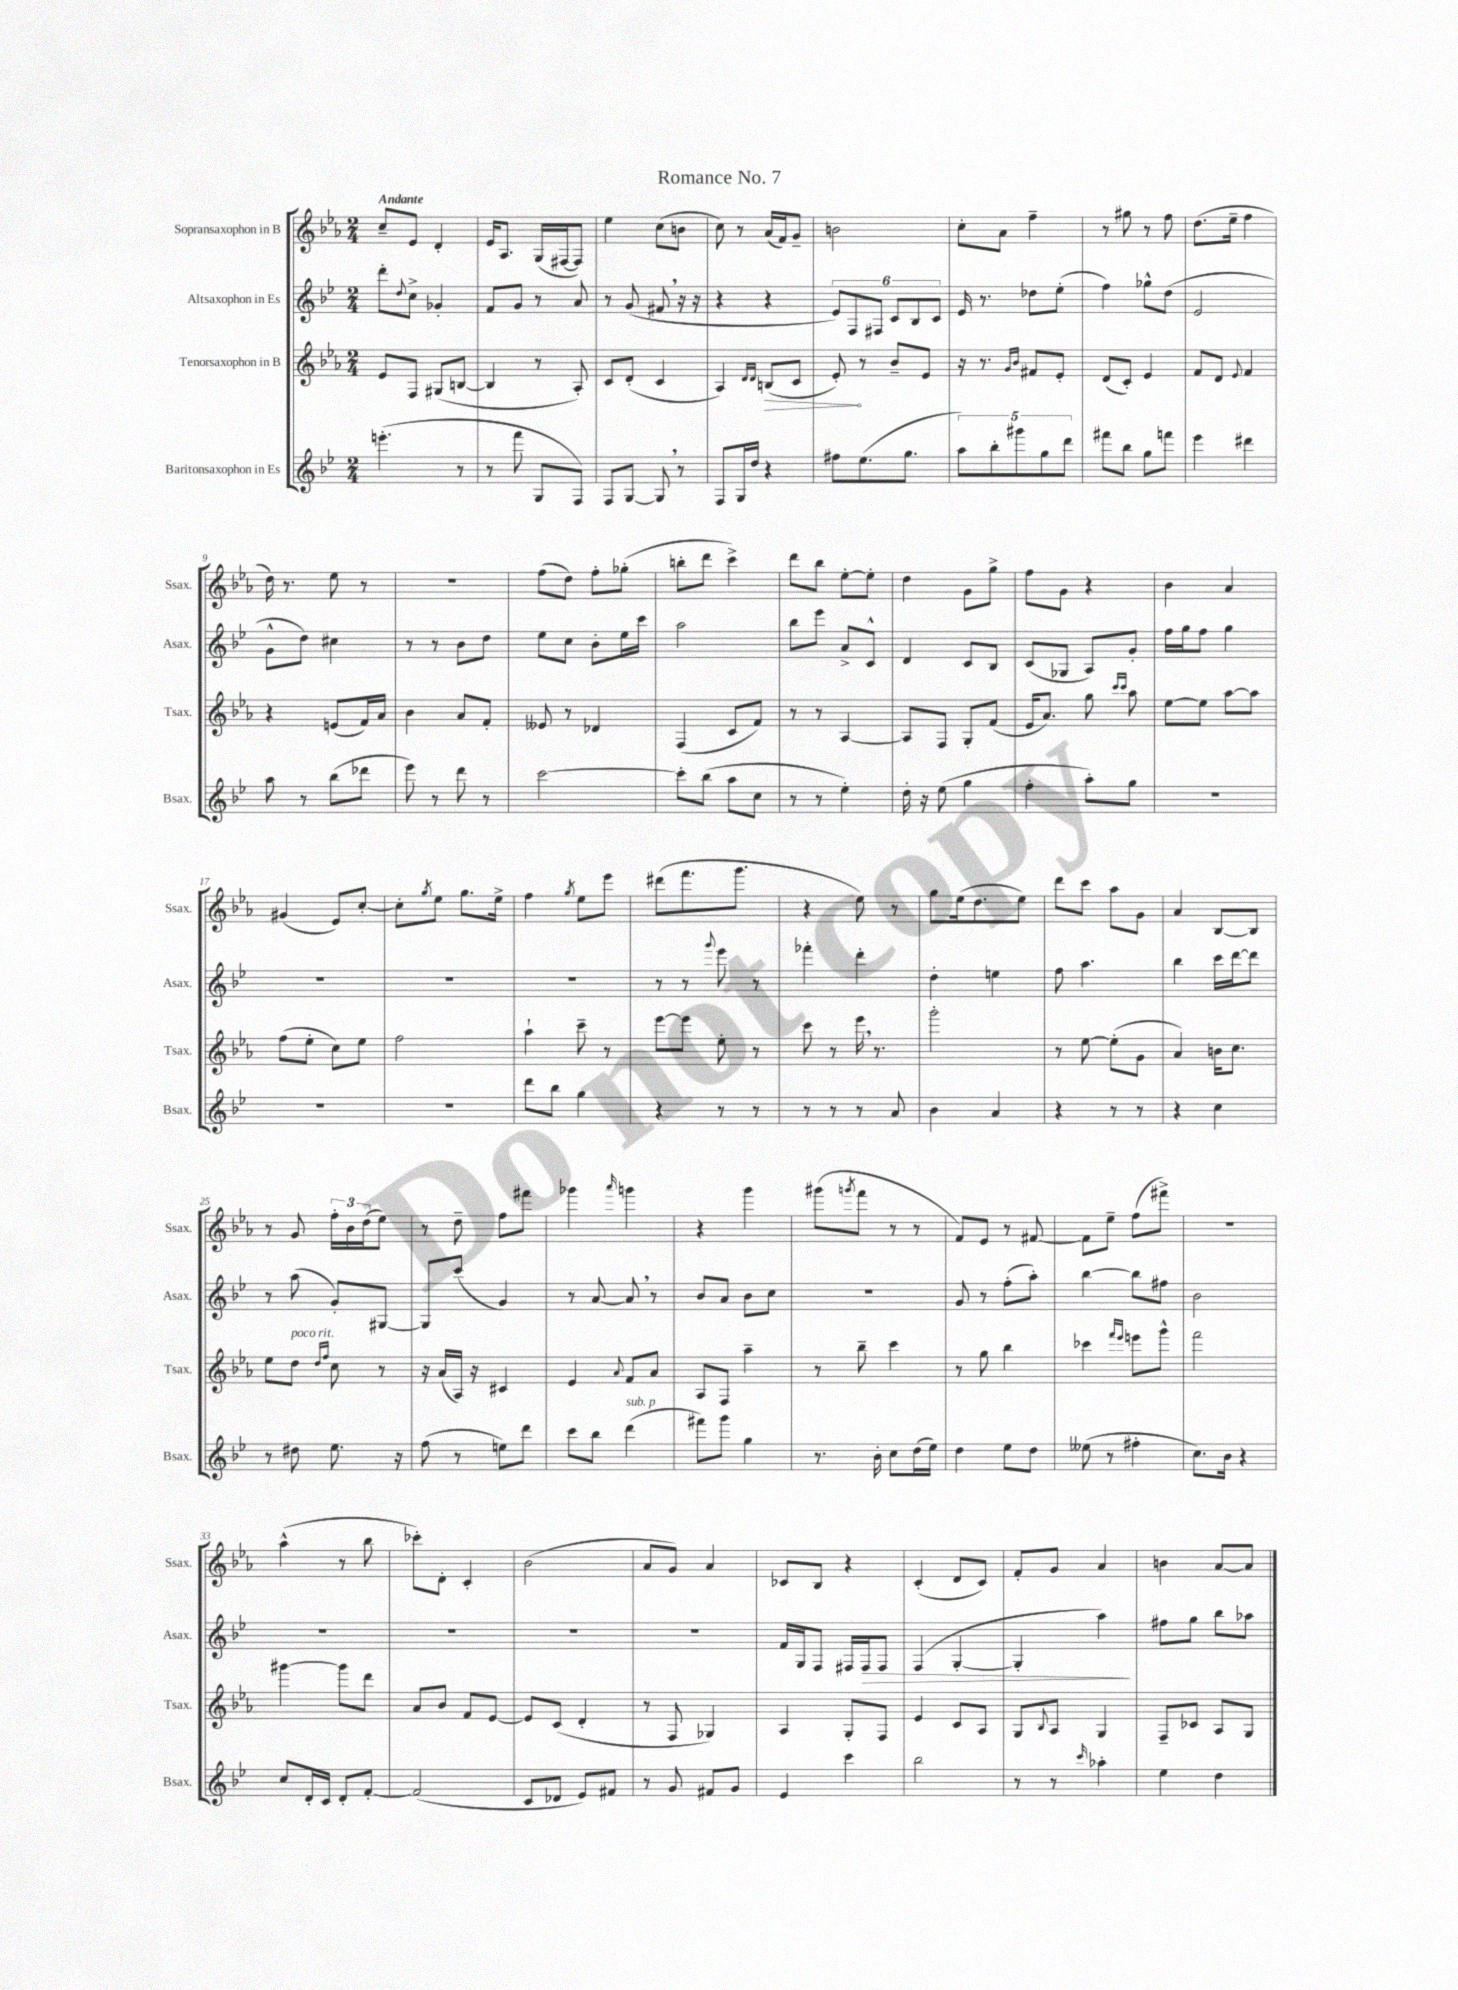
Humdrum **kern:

**kern	**kern	**dynam	**kern	**dynam	**kern
*part4	*part3	*part3	*part2	*part2	*part1
*staff4	*staff3	*staff3	*staff2	*staff2	*staff1
*I"Baritonsaxophon in Es	*I"Tenorsaxophon in B	*	*I"Altsaxophon in Es	*	*I"Sopransaxophon in B
*I'Bsax.	*I'Tsax.	*	*I'Asax.	*	*I'Ssax.
*clefG2	*clefG2	*	*clefG2	*	*clefG2
*k[b-e-]	*k[b-e-a-]	*	*k[b-e-]	*	*k[b-e-a-]
*M2/4	*M2/4	*	*M2/4	*	*M2/4
=1	=1	=1	=1	=1	=1
!	!	!	!	!	!LO:TX:a:B:t=Andante
(4.eeen'\	8e-/L	.	8ddd'\L	.	8cc~/L
.	.	.	8qqdd/	.	.
.	8F/J	.	8cc^\J	.	8e-/J
.	(8G#X/L	.	4g-X'/	.	4d'/
8r	[8Bn/J	.	.	.	.
=2	=2	=2	=2	=2	=2
8r	4B/]	.	8f/L	.	16e-/KL
.	.	.	.	.	8.A-/J
8fff\	.	.	8g/J	.	.
8G/L	8r	.	8r	.	(16G/LL
.	.	.	.	.	[16F#X/J
8F/J)	8A-'/)	.	8a/	.	8F#/J])
=3	=3	=3	=3	=3	=3
8F/L	8c/L	.	8r	.	4ee-\
[8G/J	(8d'/J	.	(8g/	.	.
8G,/]	4c/	.	8f#X,/	.	(8cc\L
8r	.	.	16r	.	8bn\J
.	.	.	16r	.	.
=4	=4	=4	=4	=4	=4
8F/L	4A-/)	.	4r	.	8cc\)
16G/L	.	.	.	.	8r
16dd/JJ	.	.	.	.	.
.	16qqd/LL	.	.	.	.
.	16qqd/JJ	.	.	.	.
!	!	!LO:HP:b	!	!	!
4r	(8Bn/L	>	4r	.	(16a-/LL
.	.	.	.	.	16f/J)
.	8c/J	.	.	.	8g~/J
=5	=5	=5	=5	=5	=5
8ff#X\L	8e-'/)	.	12e-/L)	.	2bn\
.	.	.	12F/	.	.
(8.ee-\	8r	]	.	.	.
.	.	.	12F#X/J	.	.
.	8b-~/L	.	12c/L	.	.
8.gg\J	.	.	.	.	.
.	.	.	12B-/	.	.
.	8e-/J	.	.	.	.
.	.	.	12c/J	.	.
=6	=6	=6	=6	=6	=6
10aa\L)	16r	.	16e-/	.	8cc'\L
.	8.r	.	8.r	.	.
10bb-'\	.	.	.	.	.
.	.	.	.	.	8a-\J
10ggg#X\	.	.	.	.	.
.	16qqg/LL	.	.	.	.
.	16qqb-/JJ	.	.	.	.
.	8f#X/L	.	8dd-X\L	.	4ff~\
10gg\	.	.	.	.	.
.	8e-'/J	.	(8ee-'\J	.	.
10ddd\J	.	.	.	.	.
=7	=7	=7	=7	=7	=7
8fff#X\L	(8d/L	.	4ff\)	.	8r
8bb-\J	8c'/J)	.	.	.	8gg#X\
8gg\L	4e-/	.	8gg-X^^\L	.	8r
8fffn\J	.	.	(8dd\J	.	8ff\
=8	=8	=8	=8	=8	=8
4eee-\	8f/L	.	2e-/	.	(8.dd\L
.	8d/J	.	.	.	.
.	.	.	.	.	16ee-~\Jk
.	8qqe-/	.	.	.	.
4ddd#X\	4f/	.	.	.	4ff\
!!LO:LB:g=z
=9	=9	=9	=9	=9	=9
8aa\	4r	.	8g^^\L	.	16dd\)
.	.	.	.	.	8.r
8r	.	.	8dd\J)	.	.
(8bb-\L	(8en/L	.	4cc#X\	.	8ee-\
8ddd-X\J	16f/L)	.	.	.	8r
.	16a-/JJ	.	.	.	.
=10	=10	=10	=10	=10	=10
8eee-\)	4b-\	.	8r	.	2r
8r	.	.	8r	.	.
8ddd\	8a-/L	.	8b-\L	.	.
8r	8f'/J	.	8dd\J	.	.
=11	=11	=11	=11	=11	=11
[2ccc\	8e--X/	.	8ee-\L	.	(8ff\L
.	8r	.	8cc\J	.	8dd\J)
.	4d-X/	.	8b-'\L	.	8ff'\L
.	.	.	16ee-\L	.	(8gg-X'\J
.	.	.	16ccc\JJ	.	.
=12	=12	=12	=12	=12	=12
8ccc'\L]	(4F/	.	2aa\	.	8bbn'\L
(8bb-\J	.	.	.	.	8ddd\J
8aa\L	8c/L	.	.	.	4ccc^\)
8cc\J	8f/J)	.	.	.	.
=13	=13	=13	=13	=13	=13
8r	8r	.	8bb-\L	.	8ddd\L
8r	8r	.	8eee-\J	.	8bb-\J
4ee-'\)	[4A-/	.	8a^/L	.	[8ee-'\L
.	.	.	8c^^/J	.	8ee-'\J]
=14	=14	=14	=14	=14	=14
16dd'\	8A-/L]	.	4d/	.	4dd\
16r	.	.	.	.	.
(8ee-\	8F/J	.	.	.	.
4gg\	8G'/L	.	8c/L	.	8g\L
.	(8f/J	.	8B-/J	.	8gg^\J
=15	=15	=15	=15	=15	=15
4ff'\	16e-/KL	.	(8c/L	.	8ff\L
.	8.a-/J)	.	.	.	.
.	.	.	8G-X/J	.	8g\J
8aa'\L)	8gg\	.	8A/L)	.	4r
.	16qqccc/LL	.	.	.	.
.	16qqccc/JJ	.	.	.	.
8gg\J	8aa-\	.	8g'/J	.	.
=16	=16	=16	=16	=16	=16
2r	[8ee-\L	.	16ff\LL	.	4b-\
.	.	.	16gg\J	.	.
.	8ee-\J]	.	8ff\J	.	.
.	[8aa-\L	.	4gg\	.	4a-/
.	8aa-\J]	.	.	.	.
!!LO:LB:g=z
=17	=17	=17	=17	=17	=17
2r	(8ff\L	.	2r	.	(4g#X/
.	8ee-'\J	.	.	.	.
.	8cc\L)	.	.	.	8e-/L)
.	8ee-\J	.	.	.	[8cc'/J
=18	=18	=18	=18	=18	=18
2r	2ff\	.	2r	.	8cc'\L]
.	.	.	.	.	8qgg/
.	.	.	.	.	8ee-\J
.	.	.	.	.	8.gg\L
.	.	.	.	.	16ee-^\Jk
=19	=19	=19	=19	=19	=19
8ddd\L	4aa-`\	.	2r	.	4ff\
8bb-\J	.	.	.	.	.
.	.	.	.	.	8qgg/
4gg\	8ccc~\	.	.	.	8ee-\L
.	8r	.	.	.	8eee-\J
=20	=20	=20	=20	=20	=20
4r	[8eee-\L	.	8r	.	(8ddd#X\L
.	8eee-\J]	.	8r	.	8.fff\
.	.	.	8qqggg/	.	.
8r	8ee-'\	.	8eee-\	.	.
.	.	.	.	.	8.ggg\J
8r	8r	.	8r	.	.
=21	=21	=21	=21	=21	=21
8r	8ccc\	.	4fff-X'\	.	4r
8r	8r	.	.	.	.
8r	16eee-,\	.	4ddd'\	.	8ee-\)
.	8.r	.	.	.	.
8a/	.	.	.	.	8r
=22	=22	=22	=22	=22	=22
4b-\	2ggg'\	.	4dd'\	.	8gg\L
.	.	.	.	.	(16ee-\k
.	.	.	.	.	8.dd\
4a/	.	.	4een\	.	.
.	.	.	.	.	8ee-\J)
=23	=23	=23	=23	=23	=23
4r	8r	.	8ff\	.	8ddd\L
.	[8ee-\	.	4.aa\	.	8ccc\J
8r	(8ee-'\L]	.	.	.	8aa-\L
8r	8g\J	.	.	.	8g\J
=24	=24	=24	=24	=24	=24
4r	4a-/)	.	4bb-\	.	4a-/
4cc\	16bn\KL	.	16ccc\LL	.	[8B-/L
.	8.cc\J	.	[16ddd\J	.	.
.	.	.	8ddd\J]	.	8B-/J]
!!LO:LB:g=z
=25	=25	=25	=25	=25	=25
8r	8ee-\L	.	8r	.	8r
!	!LO:TX:a:i:t=poco rit.	!	!	!	!
8dd#X\	8dd\J	.	(8aa\	.	8g/
.	16qqdd/LL	.	.	.	.
.	16qqff/JJ	.	.	.	.
8.ee-\	8cc\	.	8g'/L)	.	24ff'\LL
.	.	.	.	.	24b-\
.	.	.	.	.	(24dd\J
.	8r	.	[8G#X/J	.	8ee-\J)
16r	.	.	.	.	.
=26	=26	=26	=26	=26	=26
(8ff\	16r	.	8G#/L]	.	8r
.	(16a-/LL	.	.	.	.
8r	16A-/JJ)	.	(8ccc/J	.	8dd~\
.	16r	.	.	.	.
8een\L)	4c#X/	.	4g/)	.	8ff\L
8ddd\J	.	.	.	.	8fff#X\J
=27	=27	=27	=27	=27	=27
8ccc\L	4e-/	.	8r	.	4ggg-X\
8bb-\J	.	.	[8a/	.	.
.	8qqa-/	.	.	.	16qqaaa-/
!LO:TX:a:i:t=sub. p	!	!	!	!	!
(4ddd\	8f/L	.	8a,/]	.	4gggn\
.	8a-/J	.	8r	.	.
=28	=28	=28	=28	=28	=28
8fff#X\L)	8A-/L	.	8b-/L	.	4r
8ggg\J	8F/J	.	8a/J	.	.
4gg\	4aa-~\	.	8b-\L	.	4ggg\
.	.	.	8cc\J	.	.
=29	=29	=29	=29	=29	=29
8.r	8r	.	2r	.	(8ggg#X\L
.	.	.	.	.	8qgggn/
.	8bb-~\	.	.	.	8fff\J
16b-'\	.	.	.	.	.
8cc\L	4ccc\	.	.	.	8r
(16dd\L	.	.	.	.	8r
16ee-\JJ)	.	.	.	.	.
=30	=30	=30	=30	=30	=30
4dd\	8r	.	8g/	.	8f/L)
.	8gg\	.	8r	.	8e-/J
8ee-\L	4bb-\	.	(8ff'\L	.	8r
8dd\J	.	.	8aa'\J)	.	[8f#X/
=31	=31	=31	=31	=31	=31
(8ee--X\	4ccc-X\	.	[4bb-\	.	8f#\L]
8r	.	.	.	.	8ee-~\J
.	16qqfff/LL	.	.	.	.
.	16qqeee-/JJ	.	.	.	.
4ff#X'\	8eeen\L	.	8bb-\L]	.	(8ff\L
.	8ggg^^\J	.	8ff#X\J	.	8fff#X^\J)
=32	=32	=32	=32	=32	=32
8.cc\L)	2fff\	.	2b-\	.	2r
16b-\Jk	.	.	.	.	.
4r	.	.	.	.	.
!!LO:LB:g=z
=33	=33	=33	=33	=33	=33
8cc/L	[4ggg#X\	.	2r	.	(4aa-^^\
16d'/L	.	.	.	.	.
16c/JJ	.	.	.	.	.
8d'/L	8ggg#\L]	.	.	.	8r
[8f'/J	8ddd\J	.	.	.	8bb-\
=34	=34	=34	=34	=34	=34
(2f/]	8a-/L	.	2r	.	8ccc-X'\L)
.	8b-/J	.	.	.	8d'\J
.	8f/L	.	.	.	4c'/
.	[8e-/J	.	.	.	.
=35	=35	=35	=35	=35	=35
8c/L	8e-/L]	.	2r	.	(2b-\
8d-X/J	(8c/J	.	.	.	.
8e-/L)	4d'/	.	.	.	.
8f#X/J	.	.	.	.	.
=36	=36	=36	=36	=36	=36
8r	8r	.	2r	.	8a-/L
8g/	8F/	.	.	.	8g/J)
8f#X/L	4G-X/)	.	.	.	4a-/
8g/J	.	.	.	.	.
=37	=37	=37	=37	=37	=37
4e-/	4A-/	.	16f/LL	.	8c-X/L
.	.	.	16G/J	.	.
.	.	.	8F/J	.	8B-/J
4ccc\	8G'/L	.	16F#X/LL	.	4r
!	!	!	!	!LO:HP:b	!
.	.	.	16F#/J	>	.
.	8F/J	.	8F#/J	.	.
=38	=38	=38	=38	=38	=38
2bb-\	4e-/	.	(4F/	.	(4c'/
.	8c/L	.	[4G'/	.	8d/L
.	8A-/J	.	.	.	8c/J)
=39	=39	=39	=39	=39	=39
8r	8G/L	.	4G'/]	.	8f'/L
.	8qqB-/	.	.	.	.
8r	8A-/J	.	.	.	8g/J
16qqccc/	.	.	.	.	.
4aa-X'\	4G/	.	4aa\)	.	4a-/
.	.	.	.	]	.
=40	=40	=40	=40	=40	=40
4ee-\	8F~/L	.	8ff#X\L	.	4bn\
.	8c-X/J	.	8gg\J	.	.
4dd\	8A-/L	.	8bb-\L	.	[8a-/L
.	8G/J	.	8aa-X\J	.	8a-/J]
==	==	==	==	==	==
*-	*-	*-	*-	*-	*-
